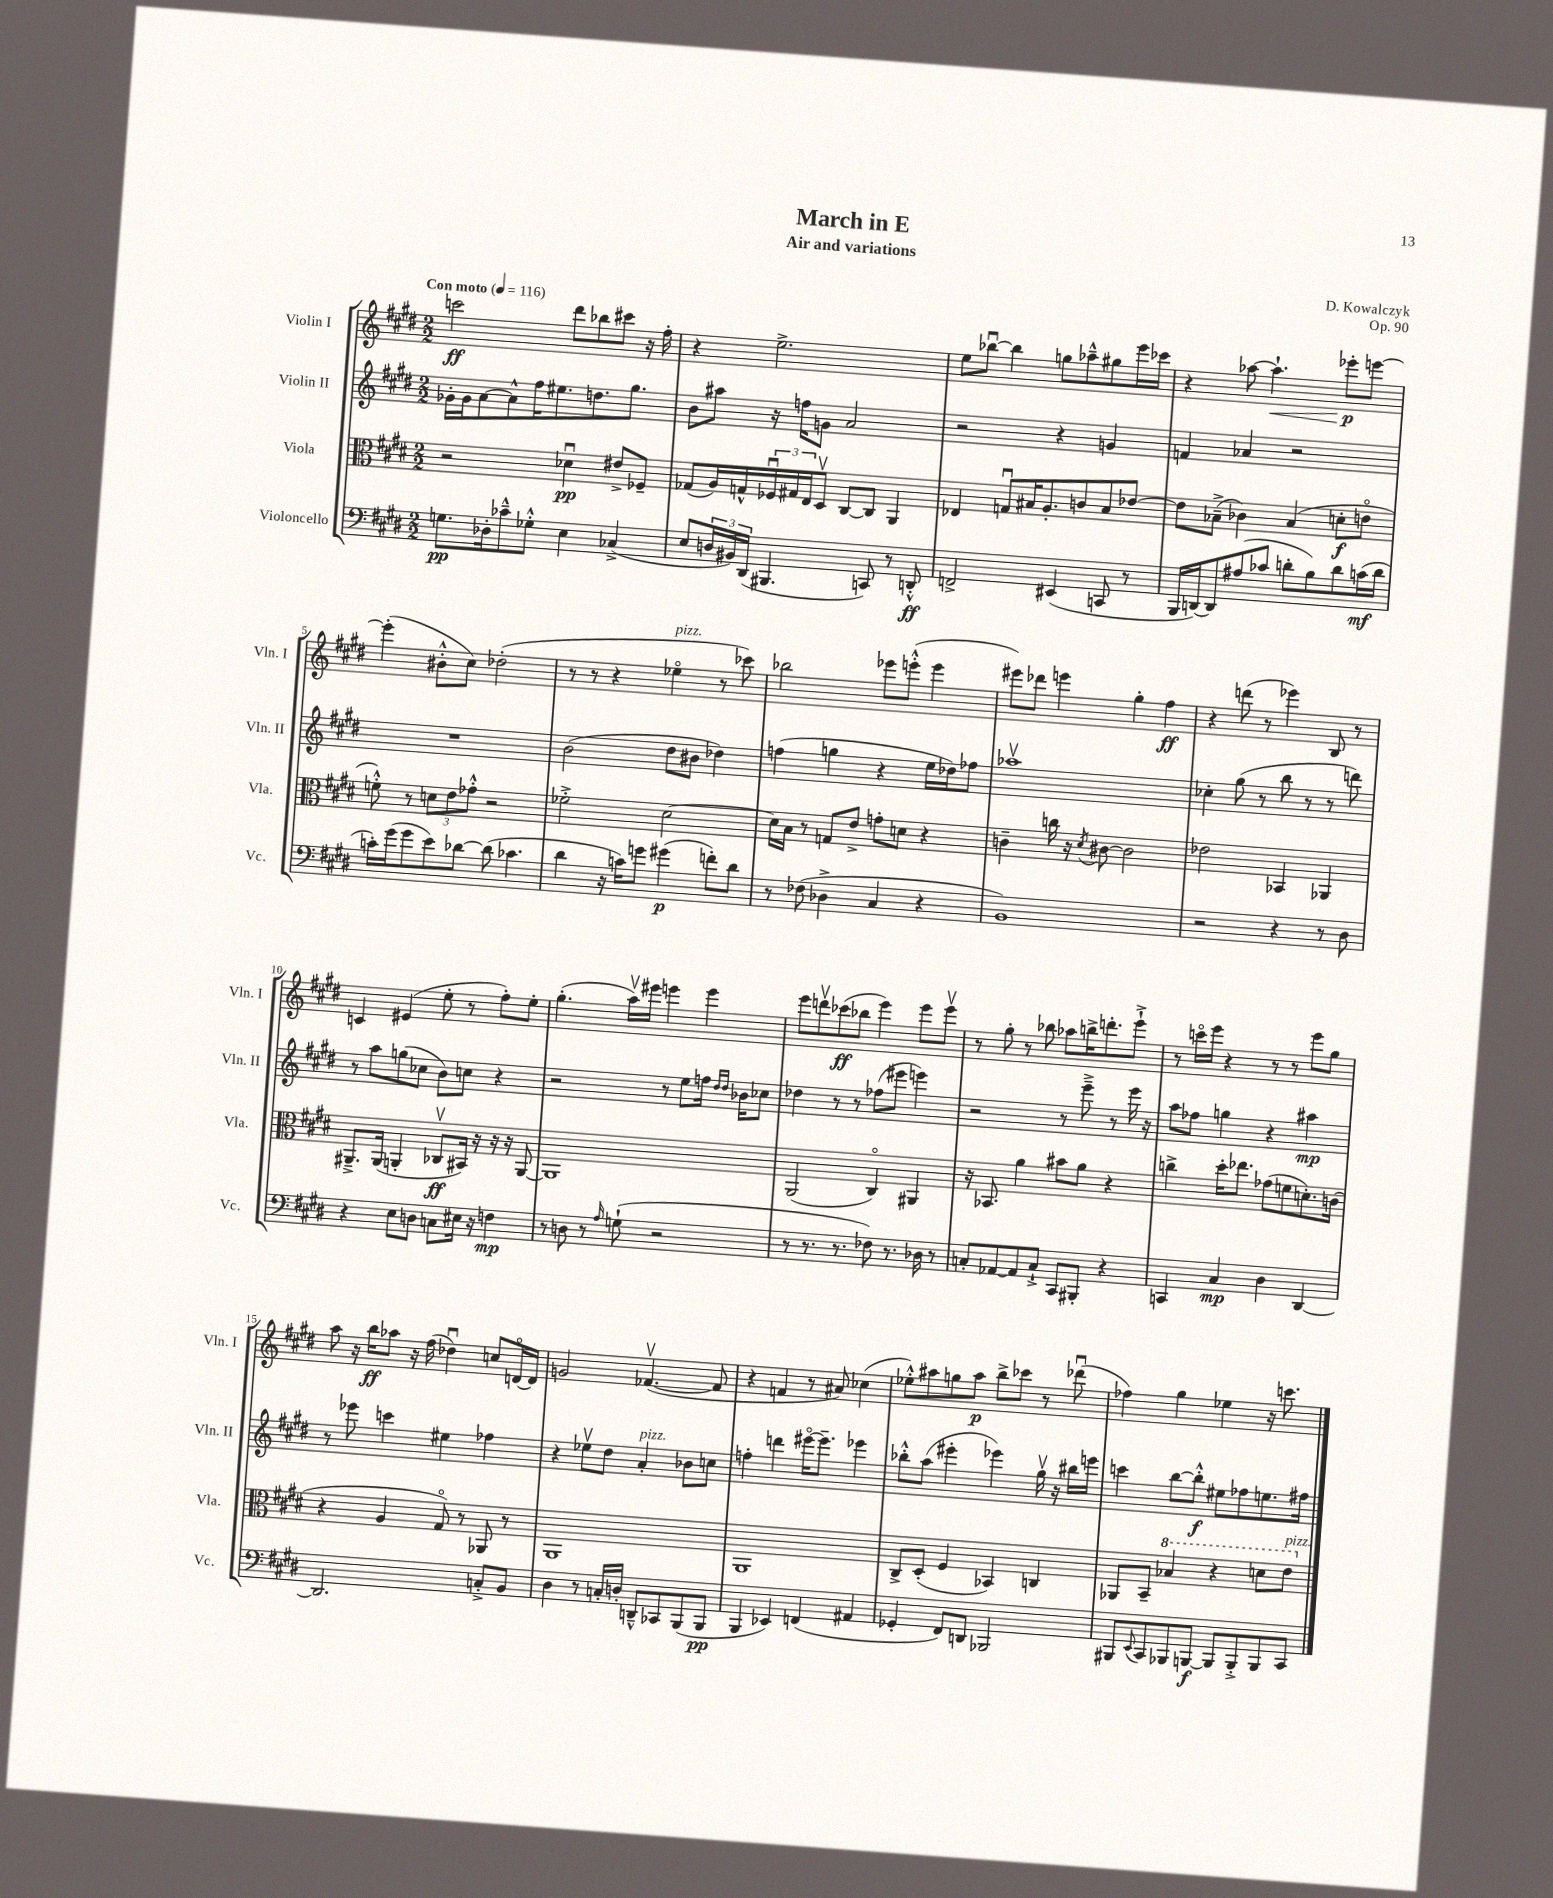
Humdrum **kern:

**kern	**dynam	**kern	**dynam	**kern	**dynam	**kern	**dynam
*part4	*part4	*part3	*part3	*part2	*part2	*part1	*part1
*staff4	*staff4	*staff3	*staff3	*staff2	*staff2	*staff1	*staff1
*I"Violoncello	*	*I"Viola	*	*I"Violin II	*	*I"Violin I	*
*I'Vc.	*	*I'Vla.	*	*I'Vln. II	*	*I'Vln. I	*
*clefF4	*	*clefC3	*	*clefG2	*	*clefG2	*
*k[f#c#g#d#]	*	*k[f#c#g#d#]	*	*k[f#c#g#d#]	*	*k[f#c#g#d#]	*
*M2/2	*	*M2/2	*	*M2/2	*	*M2/2	*
*MM116	*	*MM116	*	*MM116	*	*MM116	*
=1	=1	=1	=1	=1	=1	=1	=1
!	!	!	!	!	!	!LO:TX:a:B:t=Con moto	!
8.Gn\L	pp	2r	.	16g-X'\LL	.	2cccn\	ff
.	.	.	.	16g-\J	.	.	.
.	.	.	.	[8a\	.	.	.
16D-X'\k	.	.	.	.	.	.	.
8c-X~^^\	.	.	.	8a^^\]	.	.	.
8G-X'^^\J	.	.	.	16ff#\K	.	.	.
.	.	.	.	8.ee#X\	.	.	.
4E\	.	4d-Xu\	pp	.	.	8ddd#\L	.
.	.	.	.	8.ddn\	.	8bb-X\	.
(4C-X^/	.	8e#X^/L	.	.	.	8ccc#X\J	.
.	.	.	.	8.gg#\J	.	.	.
.	.	8F-X~/J	.	.	.	16r	.
.	.	.	.	.	.	16ff#'\	.
=2	=2	=2	=2	=2	=2	=2	=2
8E/L	.	(8G-X/L	.	8b\L	.	4r	.
24Dn/L	.	16A/L)	.	8aa#X\J	.	.	.
24BB#X/)	.	.	.	.	.	.	.
.	.	16Gn^^/	.	.	.	.	.
(24DD#/JJ	.	.	.	.	.	.	.
4.BBB#X/	.	24F-Xu/	.	16r	.	2.ee^\	.
.	.	24G#X/	.	.	.	.	.
.	.	.	.	16ffn\KL	.	.	.
.	.	24E/J	.	.	.	.	.
.	.	8D#v/J	.	8gn\J	.	.	.
.	.	[8C#/L	.	2a/	.	.	.
8CCn/)	.	8C#/J]	.	.	.	.	.
8r	.	4AA/	.	.	.	.	.
8DDn'^^/	ff	.	.	.	.	.	.
=3	=3	=3	=3	=3	=3	=3	=3
2FFn^/	.	4E-X/	.	2r	.	8ee\L	.
.	.	.	.	.	.	[8bb-Xu\J	.
.	.	8Gnu/L	.	.	.	4bb-\]	.
.	.	16B#X/K	.	.	.	.	.
.	.	8.A'/	.	.	.	.	.
(4EE#X/	.	.	.	4r	.	8ggn\L	.
.	.	8cn/	.	.	.	8aa-X~^^\	.
8CCn/	.	8B#/	.	4gn/	.	8gg#X\	.
8r	.	[8e-X/J	.	.	.	16eee\L	.
.	.	.	.	.	.	16ccc-X\JJ	.
=4	=4	=4	=4	=4	=4	=4	=4
16BBB/LL	.	8e-\L]	.	4fn/	.	4r	.
[16DDn/J)	.	.	.	.	.	.	.
8DD/]	.	(8B-X~^\J	.	.	.	.	.
(8A#X/	.	4c-X\)	.	4a-X/	.	[8aa-X\	.
!	!	!	!	!	!	!	!LO:HP:b
8c-X/J	.	.	.	.	.	4.aa-`\]	<
8dn'\L	.	(4B-/	.	2r	.	.	.
8B\)	.	.	.	.	.	.	.
8d\	.	8dn'\L	f	.	.	8eee-X'\L	p
(16cn\L	mf	8en\J	.	.	.	[8eeen\J	[
16d\JJ	.	.	.	.	.	.	.
!!LO:LB:g=z
=5	=5	=5	=5	=5	=5	=5	=5
16cn'\LL)	.	8fn'^^\)	.	1r	.	(4eee'\]	.
(16g#\J	.	.	.	.	.	.	.
8g#\	.	8r	.	.	.	.	.
8e\)	.	12dn\L	.	.	.	8b#X'^^\L	.
.	.	12e\	.	.	.	.	.
[8d-X\J	.	.	.	.	.	8cc#\J)	.
.	.	12g-X'^^\J	.	.	.	.	.
(8d-\]	.	2r	.	.	.	(2dd-X'\	.
4.c-X\	.	.	.	.	.	.	.
=6	=6	=6	=6	=6	=6	=6	=6
4d#\	.	2f-X'^\	.	(2b\	.	8r	.
.	.	.	.	.	.	8r	.
16r	.	.	.	.	.	4r	.
16cn\KL)	.	.	.	.	.	.	.
8gn\J	.	.	.	.	.	.	.
!	!	!	!	!	!	!LO:TX:a:i:t=pizz.	!
(4g#X\	p	[2d#\	.	8dd#\L	.	4ee-X\	.
.	.	.	.	8b#X\J	.	.	.
8fn'\L)	.	.	.	4dd-X\)	.	8r	.
8d#\J	.	.	.	.	.	8ccc-X\)	.
=7	=7	=7	=7	=7	=7	=7	=7
8r	.	16d#\LL]	.	(4ffn\	.	2bb-X\	.
.	.	16B\JJ	.	.	.	.	.
(8F-X\	.	8r	.	.	.	.	.
4D-X^\	.	8Gn/L	.	4ggn\	.	.	.
.	.	8e^/J	.	.	.	.	.
4C#/	.	8gn'\L	.	4r	.	8eee-X\L	.
.	.	8dn\J	.	.	.	(8eeen'^^\J	.
4r	.	4r	.	16ee\LL	.	4eee\	.
.	.	.	.	16dd-X\J)	.	.	.
.	.	.	.	8ff-X\J	.	.	.
=8	=8	=8	=8	=8	=8	=8	=8
1BB)	.	4cn~\	.	1aa-Xv	.	8eee#X\L)	.
.	.	.	.	.	.	8ddd-X\J	.
.	.	16ccn\	.	.	.	4eeen\	.
.	.	16r	.	.	.	.	.
.	.	8qd#/	.	.	.	.	.
.	.	[8c#X\	.	.	.	.	.
.	.	2c#\]	.	.	.	4gg#'\	.
.	.	.	.	.	.	4ff#\	ff
=9	=9	=9	=9	=9	=9	=9	=9
2r	.	2e-X\	.	4cc-X'\	.	4r	.
.	.	.	.	(8gg#\	.	(8dddn\	.
.	.	.	.	8r	.	8r	.
4r	.	4BB-X/	.	8bb\	.	4eee-X\)	.
.	.	.	.	8r	.	.	.
8r	.	4AA-X/	.	8r	.	8B/	.
8D#\	.	.	.	8dddn\)	.	8r	.
!!LO:LB:g=z
=10	=10	=10	=10	=10	=10	=10	=10
4r	.	8.AA#X~^/L	.	8r	.	4cn/	.
.	.	.	.	8aa\L	.	.	.
.	.	(16AA#/Jk	.	.	.	.	.
8E\L	.	4AAn'/	.	(8ggn\	.	(4e#X/	.
8Dn\J	.	.	.	8cc-X\J	.	.	.
8Cn\L	.	8C-Xv/L	ff	8b\L)	.	8ee'\	.
16E#X\Jk	.	16BB#X/Jk)	.	8ccn\J	.	8r	.
16r	.	16r	.	.	.	.	.
4Fn\	mp	16r	.	4r	.	8ff#'\L)	.
.	.	16r	.	.	.	.	.
.	.	[8AA/	.	.	.	8ee'\J	.
=11	=11	=11	=11	=11	=11	=11	=11
8r	.	1AA]	.	2r	.	(4.gg#'\	.
8Dn\	.	.	.	.	.	.	.
8r	.	.	.	.	.	.	.
16qqA/	.	.	.	.	.	.	.
(8Gn`\	.	.	.	.	.	16aav\LL)	.
.	.	.	.	.	.	16eee#X\JJ	.
2r	.	.	.	8r	.	4eeen\	.
.	.	.	.	8ee\L	.	.	.
.	.	.	.	16ffn\Jk	.	4eee\	.
.	.	.	.	16qqdd#/LL	.	.	.
.	.	.	.	16qqdd#/JJ	.	.	.
.	.	.	.	16b-X\KL	.	.	.
.	.	.	.	8cc-X\J	.	.	.
=12	=12	=12	=12	=12	=12	=12	=12
8r	.	(2AA/	.	4dd-X\	.	8eee\L	.
8.r	.	.	.	.	.	8dddnv\	.
.	.	.	.	8r	.	(8ccc-X\	ff
8.r	.	.	.	.	.	.	.
.	.	.	.	8r	.	8bb-X\J	.
8F-X\)	.	4C#/)	.	(8ff-X\L	.	4eee\)	.
8.r	.	.	.	8eee#X\J	.	.	.
.	.	4AA#X/	.	4eeen\)	.	8eee\L	.
16D-X\	.	.	.	.	.	.	.
8r	.	.	.	.	.	8eeev\J	.
=13	=13	=13	=13	=13	=13	=13	=13
8Cn'/L	.	16r	.	2r	.	8r	.
.	.	8.BB-X/	.	.	.	.	.
[8AA-X/	.	.	.	.	.	8gg#'\	.
8AA-/]	.	4a\	.	.	.	8r	.
8C`^/J	.	.	.	.	.	8bb-X\	.
8CC#/L	.	8b#X\L	.	8r	.	8aa-X\L	.
8BBB#X'/J	.	8a\J	.	8eee~^\	.	16bbn^\K	.
.	.	.	.	.	.	8.dddn'\	.
4r	.	4r	.	8r	.	.	.
.	.	.	.	16eee\	.	8eee`^\J	.
.	.	.	.	16r	.	.	.
=14	=14	=14	=14	=14	=14	=14	=14
4CCn/	.	4ccn^\	.	8aa\L	.	8r	.
.	.	.	.	8ff-X\J	.	16cccn\LL	.
.	.	.	.	.	.	16eee\JJ	.
4C#/	mp	16dd#'\KL	.	4ggn\	.	4r	.
.	.	8.ee-X\J	.	.	.	.	.
4D#\	.	(8g-X\L	.	4r	.	8r	.
.	.	8fn\	.	.	.	8r	.
[4DD#/	.	8.dn'\)	.	4aa#X\	mp	8eee\L	.
.	.	.	.	.	.	8gg#\J	.
.	.	(16cn\Jk	.	.	.	.	.
!!LO:LB:g=z
=15	=15	=15	=15	=15	=15	=15	=15
2.DD#/]	.	4r	.	8r	.	8aa\	.
.	.	.	.	8eee-X\	.	16r	.
.	.	.	.	.	.	16bb\KL	ff
.	.	4A/	.	4cccn\	.	8aa-X\J	.
.	.	.	.	.	.	16r	.
.	.	.	.	.	.	(16ff#\	.
.	.	8G#/)	.	4ee#X\	.	4dd-Xu\)	.
.	.	8r	.	.	.	.	.
8Cn'^/L	.	8AA-X/	.	4ff-X\	.	8ccn/L	.
8BB/J	.	8r	.	.	.	[16dn/L	.
.	.	.	.	.	.	16d/JJ]	.
=16	=16	=16	=16	=16	=16	=16	=16
4D#\	.	1AA	.	4r	.	2gn/	.
8r	.	.	.	8ee-Xv\L	.	.	.
16Cn'/LL	.	.	.	8dd#\J	.	.	.
16Dn'/JJ	.	.	.	.	.	.	.
!	!	!	!	!LO:TX:a:i:t=pizz.	!	!	!
8DDn~^^/L	.	.	.	4a'/	.	([4.f-Xv/	.
8CC-X/	.	.	.	.	.	.	.
(8BBB/	.	.	.	8b-X\L	.	.	.
8BBB/J	pp	.	.	8ccn\J	.	8f-/]	.
=17	=17	=17	=17	=17	=17	=17	=17
4BBB/	.	1AA	.	4ffn'\	.	4r	.
4EE-X/)	.	.	.	4dddn\	.	4fn/	.
(4FFn/	.	.	.	[16eee#X\KL	.	8r	.
.	.	.	.	8.eee#~\J]	.	.	.
.	.	.	.	.	.	8a#X/)	.
4AA#X/	.	.	.	4eee-X\	.	(4cc-X\	.
=18	=18	=18	=18	=18	=18	=18	=18
4GG-X'/	.	8C#^/L	.	8bb-X'^^\L	.	8ee-X'^^\L)	.
.	.	(8D#'/J	.	(8aa\J	.	8aa#X\	.
8FF#/L)	.	4F#/	.	4eee#X'\	.	8ggn\	.
8DDn/J	.	.	.	.	.	8aa#\J	p
2BBB-X/	.	4BB-X/)	.	4eee-X\)	.	8bb^\L	.
.	.	.	.	.	.	8ccc-X\J	.
.	.	4Cn/	.	16gg#v\	.	8r	.
.	.	.	.	16r	.	.	.
.	.	.	.	16bb#X\LL	.	(8ddd-Xu\	.
.	.	.	.	16eeen\JJ	.	.	.
=19	=19	=19	=19	=19	=19	=19	=19
8BBB#X/L	.	8AA-X/L	.	4cccn\	.	4ff-X\)	.
8qqEE/	.	.	.	.	.	.	.
8CC#/	.	8BB~/J	.	.	.	.	.
*	*	*8va	*	*	*	*	*
8BBB-X/	.	4b-X/	.	[8bb\L	.	4gg#\	.
[8BBBn/J	f	.	.	8bb'^^\J]	f	.	.
8BBB/L]	.	4r	.	8ee#X\L	.	4ee-X\	.
8BBB'^/	.	.	.	8ff-X\	.	.	.
8BBB/	.	8ddn\L	.	8.een\	.	16r	.
.	.	.	.	.	.	8.cccn\	.
!	!	!LO:TX:a:i:t=pizz.	!	!	!	!	!
8CC#/J	.	8ee\J	.	.	.	.	.
.	.	.	.	16ff#X\Jk	.	.	.
*	*	*X8va	*	*	*	*	*
==	==	==	==	==	==	==	==
*-	*-	*-	*-	*-	*-	*-	*-
